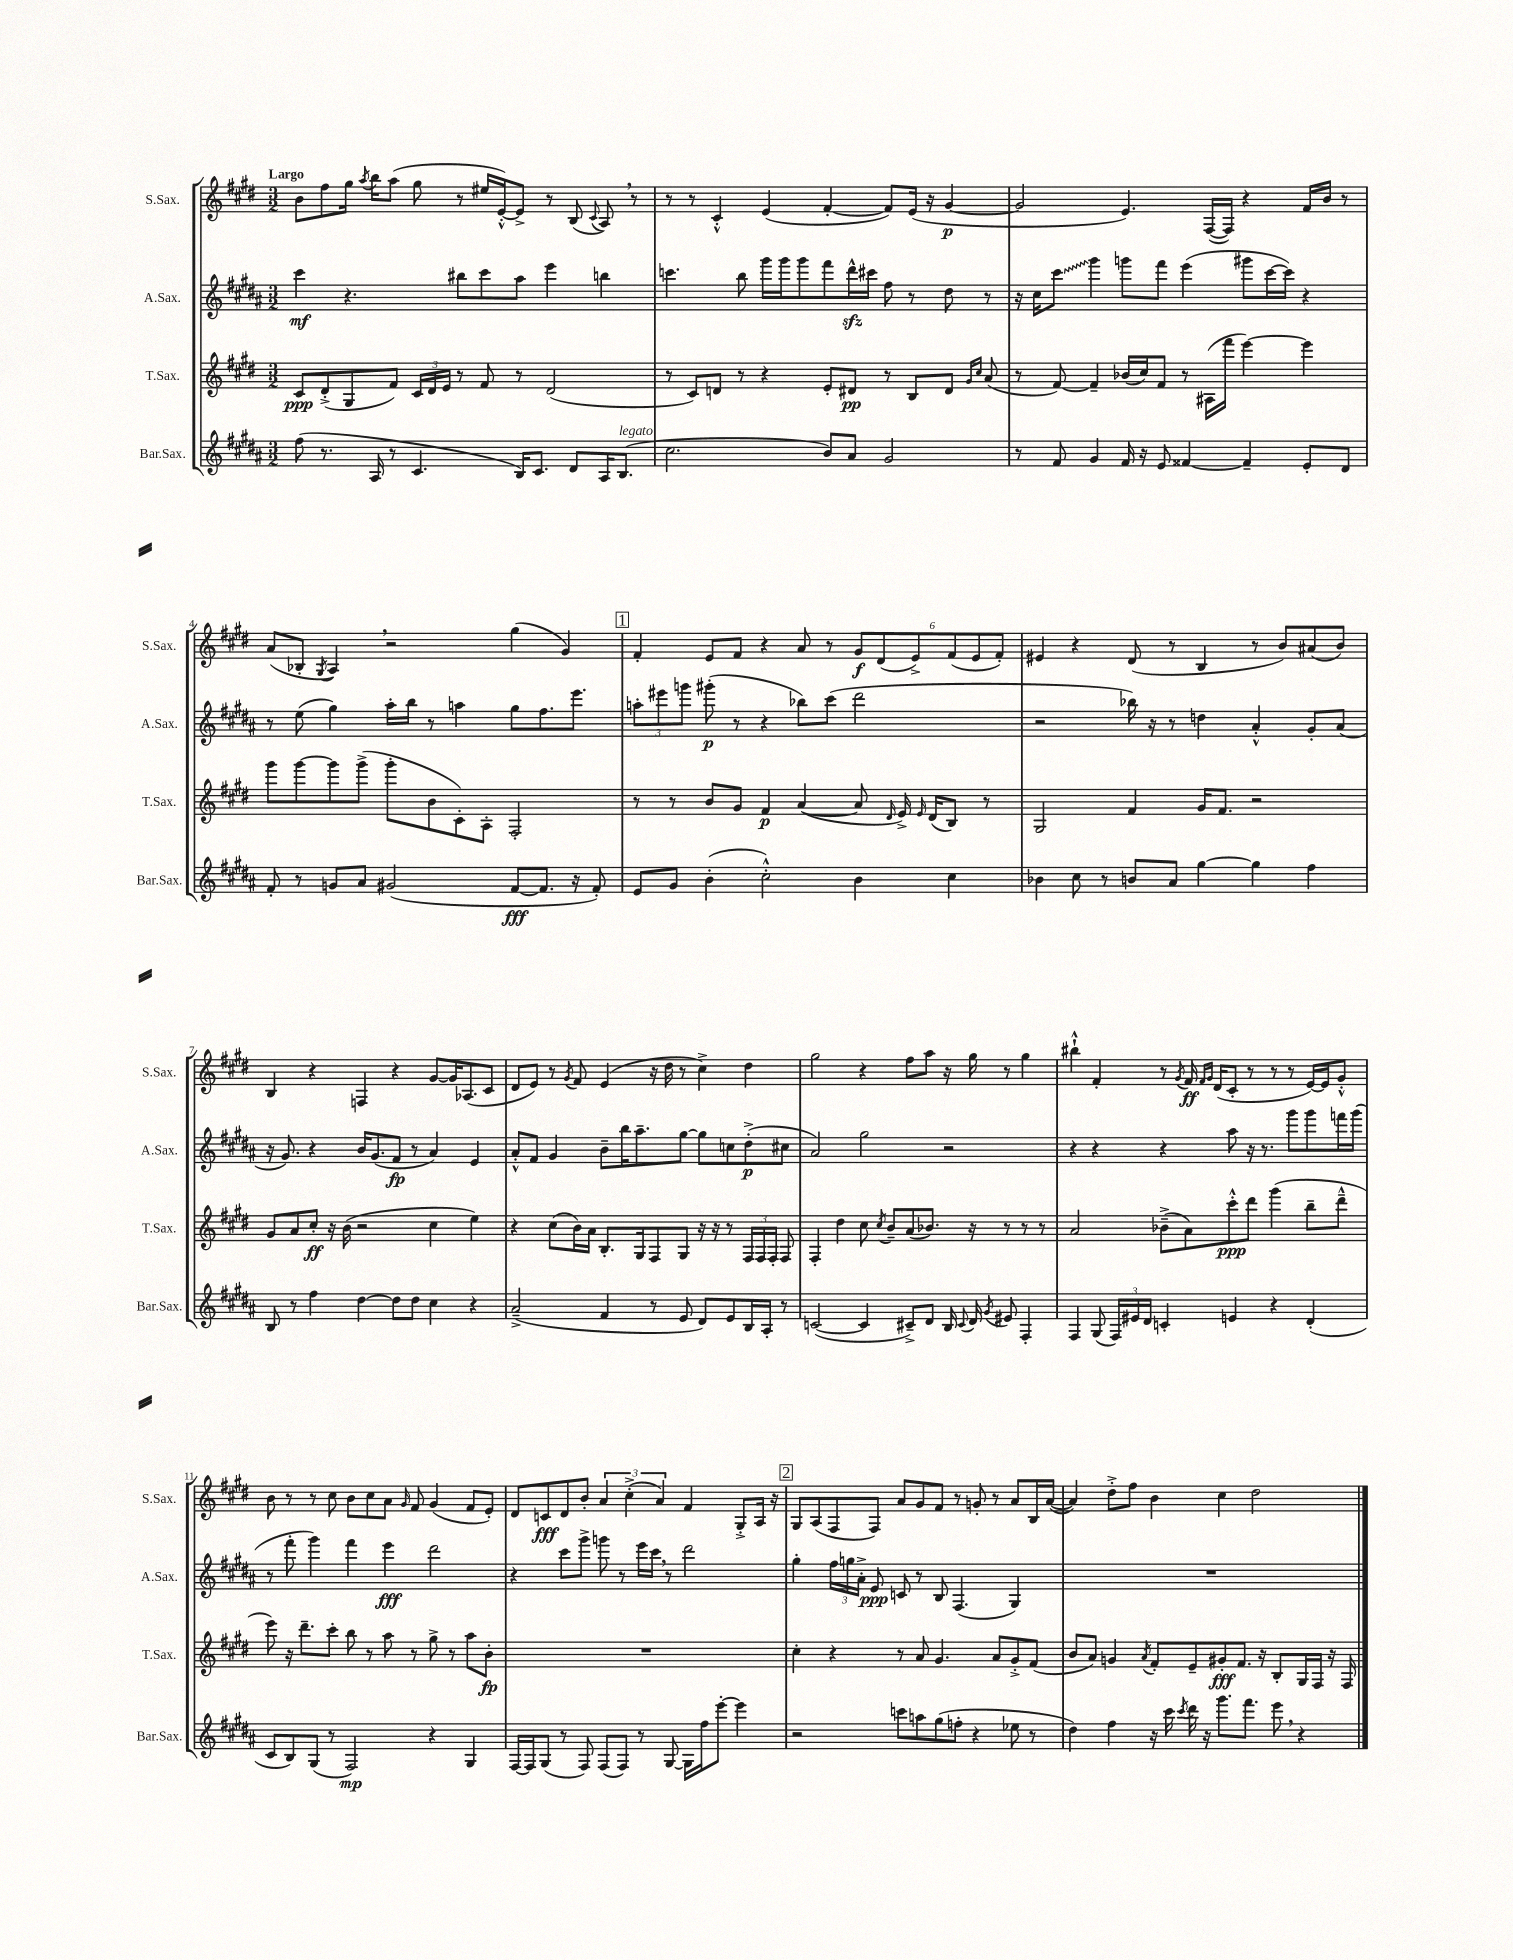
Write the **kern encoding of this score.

**kern	**kern	**kern	**kern
*staff4	*staff3	*staff2	*staff1
*clefG2	*clefG2	*clefG2	*clefG2
*k[f#c#g#d#a#]	*k[f#c#g#d#]	*k[f#c#g#d#a#]	*k[f#c#g#d#]
*M3/2	*M3/2	*M3/2	*M3/2
(8ff#\	8c#/L	4ccc#\	8b\L
8.r	(8d#'^/	.	8ff#\
.	8G#/	4.r	16gg#\Jk
.	.	.	8qaa/
16A#/	.	.	16bb\LK
8r	8f#/J)	.	(8aa\J
4.c#/	24c#/LL	.	8gg#\
.	24d#/	.	.
.	24e/JJ	.	.
.	8r	8bb#\L	8r
.	8f#/	8ccc#\	16ee#/LL
.	.	.	[16e'^^/J)
16B/LK)	8r	8aa#\J	8e^/]J
8.c#/J	.	.	.
.	(2d#/	4eee\	8r
8d#/L	.	.	(8B/
.	.	.	8qqc#/
16A#/K	.	4bb\	8A/)
(8.B/J	.	.	.
.	.	.	8r
=	=	=	=
2.cc#\	8r	4.ccc\	8r
.	8c#/L)	.	8r
.	8d/J	.	4c#'^^/
.	8r	8bb\	.
.	4r	16ggg#\LL	(4e/
.	.	16ggg#\J	.
.	.	8ggg#\	.
8b/L)	8e'/L	8fff#\	[4f#'/
8a#/J	8d#/J	16ddd#^^\L	.
.	.	16ccc#\JJ	.
2g#/	8r	8ff#\	8f#/]L)
.	8B/L	8r	(16e/Jk
.	.	.	16r
.	8d#/J	8dd#\	[4g#/
.	16qqg#/LL	.	.
.	16qqcc#/JJ	.	.
.	(8a/	8r	.
=	=	=	=
8r	8r	16r	2g#/]
.	.	16cc#\LK	.
8f#/	[8f#/)	8ccc#\J	.
4g#/	4f#~/]	4ggg#\	.
16f#/	(16b-/LL	8ggg\L	4.e/)
16r	16cc#/J)	.	.
8e/	8f#/J	8fff#\J	.
[4f##/	8r	(4eee\	.
.	(16A#\LL	.	([16F#/LL
.	16fff#\JJ	.	16F#/]JJ)
4f##~/]	[4eee\)	8ggg#\L	4r
.	.	[16ccc#\L	.
.	.	16ccc#\]JJ)	.
8e'/L	4eee\]	4r	16f#/LL
.	.	.	16b/JJ
8d#/J	.	.	8r
=	=	=	=
8f#'/	8ggg#\L	8r	(8a/L
8r	[8ggg#\	(8ee\	8B-'/J
.	.	.	8qG#/
8g/L	8ggg#\]	4gg#\)	4A/)
8a#/J	(8ggg#^\J	.	.
(2g#/	8ggg#'\L	16aa#'\LL	2r
.	.	16bb\JJ	.
.	8b\	8r	.
.	8c#'\)	4aa\	.
.	8A'\J	.	.
[8f#/L	2F#'/	8gg#\L	(4gg#\
8.f#/]J	.	8.ff#\	.
.	.	.	4g#/)
16r	.	8.eee\J	.
8f#'/)	.	.	.
=	=	=	=
8e/L	8r	12aa'\L	4f#'/
.	.	12eee#\	.
8g#/J	8r	.	.
.	.	12ggg\J	.
(4b'\	8b/L	(8ggg#'\	8e/L
.	8g#/J	8r	8f#/J
2cc#'^^\)	4f#/	4r	4r
.	([4a/	8bb-\L)	8a/
.	.	(8ccc#\J	8r
4b\	8a/]	2ddd#\	12g#/L
.	.	.	(12d#/
.	16qqd#/	.	.
.	16e^/)	.	.
.	.	.	12e^/)
.	16qqe/	.	.
.	(16d#/LK	.	.
4cc#\	8B/J)	.	(12f#/
.	.	.	12e/
.	8r	.	.
.	.	.	12f#'/J)
=	=	=	=
4b-\	2G#/	2r	4e#/
8cc#\	.	.	4r
8r	.	.	.
8b/L	4f#/	16bb-\)	(8d#/
.	.	16r	.
8a#/J	.	8r	8r
[4gg#\	16g#/LK	4dd\	4B/
.	8.f#/J	.	.
4gg#\]	2r	4a#'^^/	8r
.	.	.	8b/L)
4ff#\	.	8g#'/L	(8a#/
.	.	(8a#/J	8b/J)
=	=	=	=
8B/	8g#/L	16r	4B/
.	.	8.g#/)	.
8r	8a/	.	.
4ff#\	8cc#'/J	4r	4r
.	16r	.	.
.	(16b\	.	.
[4dd#\	2r	16b/LK	4F/
.	.	(8.g#/	.
8dd#\]L	.	8f#/J	4r
8dd#\J	.	8r	.
4cc#\	4cc#\	4a#/)	[8g#/L
.	.	.	16g#/]K
.	.	.	(8.A-/
4r	4ee\)	4e/	.
.	.	.	8c#/J
=	=	=	=
(2a#~^/	4r	8a#'^^/L	8d#/L
.	.	8f#/J	8e/J)
.	(8cc#\L	4g#/	8r
.	.	.	8qg#/
.	16b\L)	.	8f#/
.	16a\JJ	.	.
4f#/	8.B'/L	8b~\L	(4e/
.	.	16bb\K	.
.	16G#/k	8.aa#~\	.
8r	8F#/	.	16r
.	.	.	16dd#\
8e/	8G#/J	[8gg#\J	8r
8d#/L)	16r	8gg#\]L	4cc#^\)
.	16r	.	.
8e/	8r	8cc\	.
16B/L	24F#/LL	(8dd#'^\	4dd#\
.	24F#/	.	.
16A#'/JJ	.	.	.
.	24F#'/JJ	.	.
8r	8F#/	8cc#\J	.
=	=	=	=
([2c/	4F#'/	2a#/)	2gg#\
.	4dd#\	.	.
4c/]	8cc#\	2gg#\	4r
.	8qcc#/	.	.
.	8b~/L	.	.
8c#~^/L)	(8a/	.	8ff#\L
8d#/J	8.b-/J)	.	8aa\J
16B/	.	2r	16r
8qqc#/	.	.	.
16d#/	16r	.	16gg#\
8qg#/	.	.	.
8e#/	8r	.	8r
4F#'/	8r	.	4gg#\
.	8r	.	.
=	=	=	=
4F#/	2a/	4r	4bb#`^^\
(8G#/	.	4r	4f#'/
24F#/LL)	.	.	.
24e#/	.	.	.
24d#/JJ	.	.	.
4c'/	(8b-~^\L	4r	8r
.	.	.	8qg#/
.	8a\)	.	16f#/
.	.	.	16qqf#/LL
.	.	.	16qqg#/JJ
.	.	.	(16d#/LK
4e/	8ccc#'^^\	8aa#\	8c#'/J
.	8ddd#\J	16r	8r
.	.	8.r	.
4r	(4ggg#\	.	8r
.	.	8ggg#\L	8r
(4d#'/	8bb~\L	8ggg#\	[16e/LL)
.	.	.	16e/]J
.	8ddd#~^^\J	16fff\L	8g#'^^/J
.	.	(16ggg#\JJ	.
=	=	=	=
8c#/L	8eee\)	8r	8b\
8B/)	16r	8fff#'\	8r
.	8.ddd#~\L	.	.
(8G#/J	.	4ggg#\)	8r
8r	8ccc#'\J	.	8cc#\
2F#/)	8bb\	4fff#\	8b\L
.	8r	.	8cc#\
.	8aa\	4eee\	8a\J
.	.	.	16qqg#/
.	8r	.	8f#/
4r	8gg#^\	2ddd#\	(4g#/
.	8r	.	.
4G#/	8aa\L	.	8f#/L
.	8b'\J	.	8e'/J)
=	=	=	=
[16F#/LL	1.r	4r	8d#/L
16F#/]J	.	.	.
(8G#/J	.	.	8c/
8r	.	8ccc#\L	8d#/
8F#/)	.	8ggg#^\J	8b'/J
(8F#/L	.	8ggg\	6a/
8F#/J)	.	8r	.
.	.	.	(6cc#'^\
8r	.	16eee\LL	.
.	.	16ccc#\JJ	.
.	.	.	6a/)
[8G#/	.	8r	.
16G#\]LL	.	2ddd#\	4f#/
16ff#\J	.	.	.
[8eee'\J	.	.	.
4eee\]	.	.	8G#'^/L
.	.	.	16A/Jk
.	.	.	16r
=	=	=	=
2r	4cc#'\	4gg#'\	8G#/L
.	.	.	(8A/
.	4r	24ff#\LL	8F#/
.	.	24gg\	.
.	.	24a#'^\JJ	.
.	.	8e/	8F#/J)
8ccc\L	8r	8c/	8a/L
8aa\	8a/	8r	8g#/
(8gg#\	4.g#/	8B/	8f#/J
8ff'\J	.	(4.F#/	8r
4r	.	.	8g'/
.	8a/L	.	8r
8ee-\	8g#'^/	4G#/)	8a/L
8r	(8f#/J	.	16B/L
.	.	.	([16a/JJ
=	=	=	=
4dd#\)	8b/L	1.r	4a/])
.	8a/J)	.	.
4ff#\	4g/	.	8dd#'^\L
.	.	.	8ff#\J
.	8qa/	.	.
16r	8f#'/L	.	4b\
16ccc#\	.	.	.
8qccc#/	.	.	.
16ddd#\	8e~/	.	.
16r	.	.	.
8.ggg#\L	8g#'/	.	4cc#\
.	8.f#/J	.	.
8.fff#\J	.	.	.
.	.	.	2dd#\
.	16r	.	.
8eee\	8B'/L	.	.
4r	16G#/L	.	.
.	16F#/JJ	.	.
.	16r	.	.
.	16F#/	.	.
==	==	==	==
*-	*-	*-	*-
